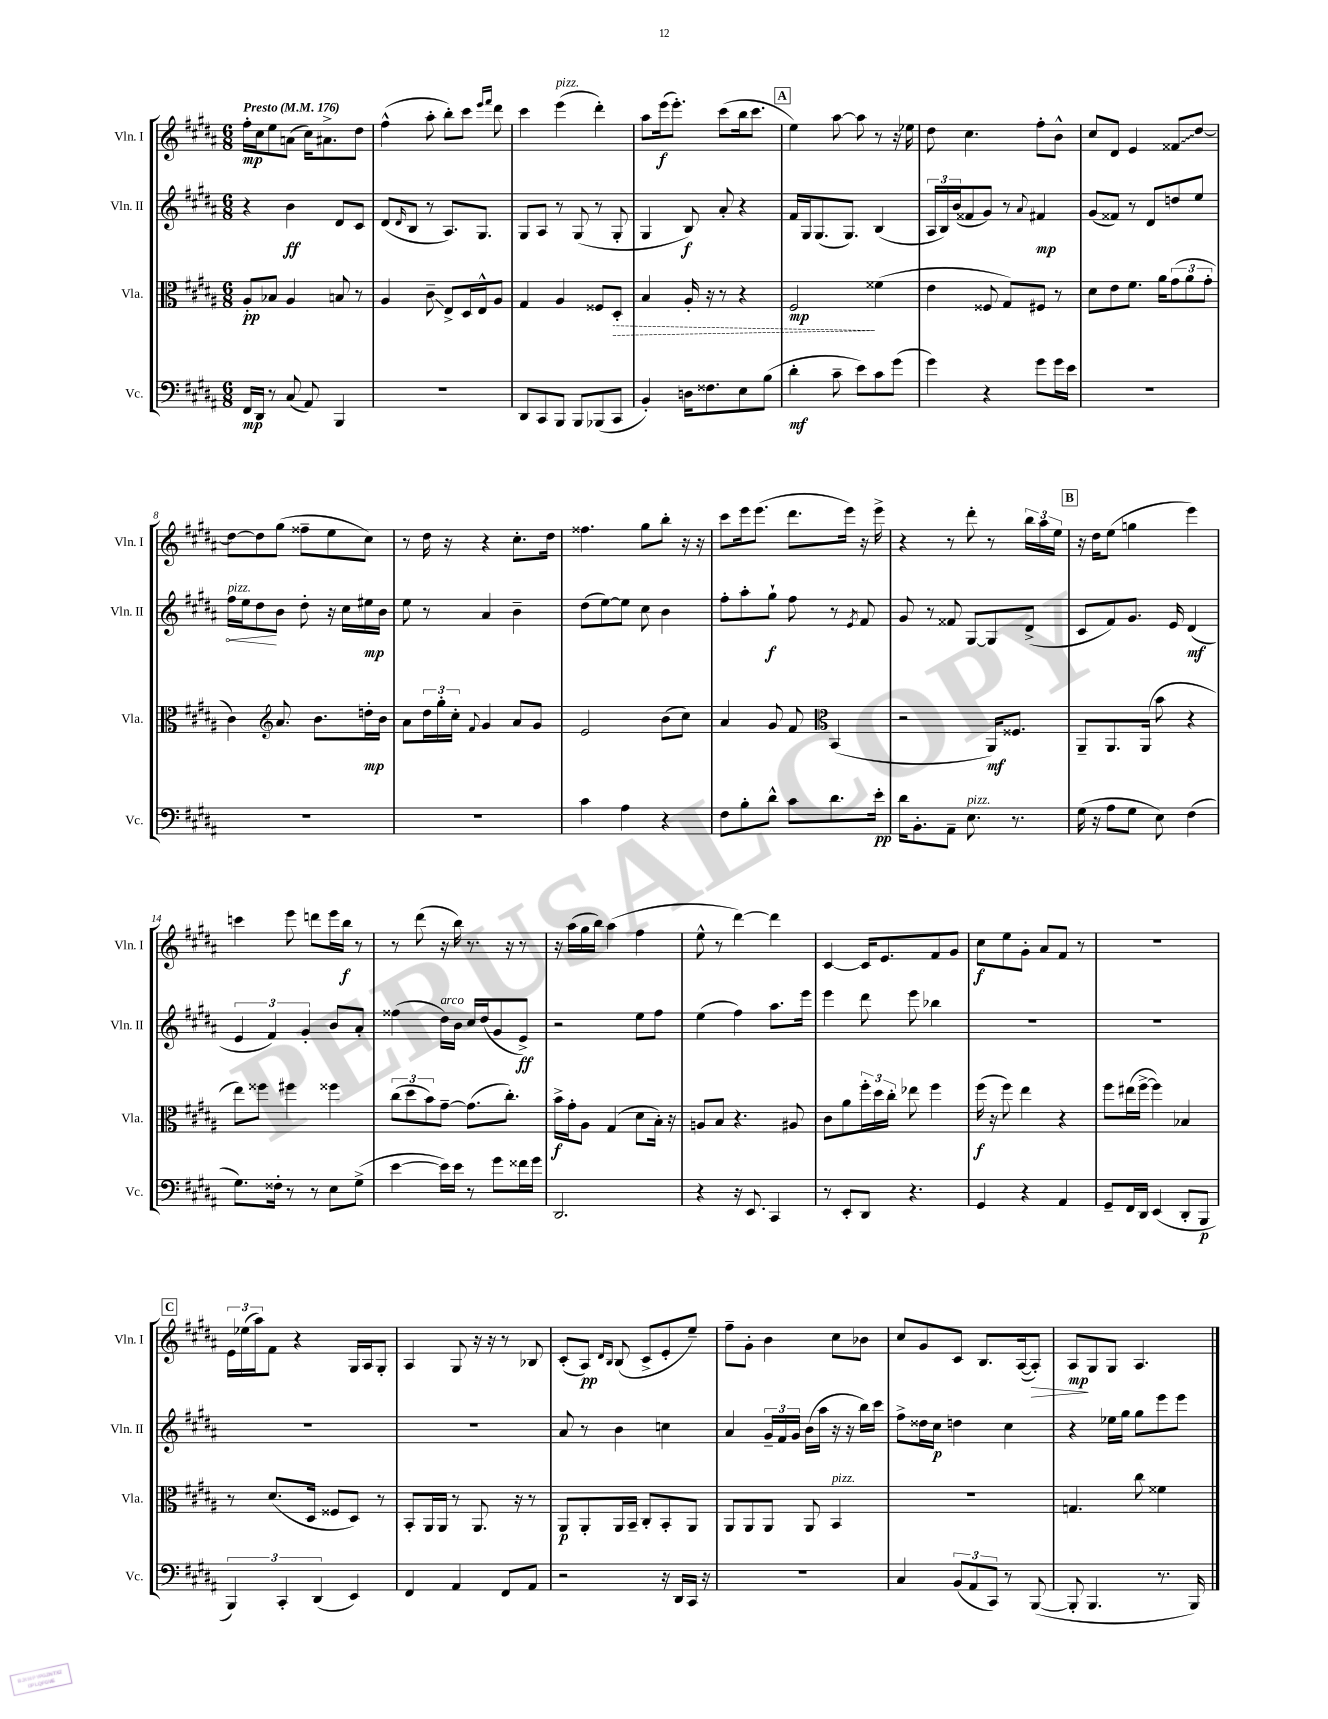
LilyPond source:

<<
\new StaffGroup <<
\new Staff = "s0" \with { instrumentName = "Vln. I" shortInstrumentName = "Vln. I" } {
    \clef treble \key b \major \numericTimeSignature \time 6/8 \tempo "Presto" 4 = 176
    fis''16-.\mp cis''16 e''8 a'8( cis''16) ais'8.-> dis''8 |
    fis''4-^( ais''8-. b''8-.) cis'''8 \grace { e'''16 fis'''16 } dis'''8 |
    cis'''4 e'''4^\markup { \italic "pizz." }( dis'''4-.) |
    ais''8 e'''16\f( e'''8.-.) cis'''8( b''16 cis'''8. |
    \mark \markup { \box "A" } e''4) ais''8~ ais''8 r8 r16 ees''16 |
    dis''8 cis''4. fis''8-. b'8-^ |
    cis''8 dis'8 e'4 \once \override Glissando.style = #'zigzag fisis'8\glissando dis''8~ |
    dis''8~ dis''8 gis''8( fisis''8-- e''8 cis''8) |
    r8 dis''16 r16 r4 cis''8.-. dis''16 |
    fisis''4. gis''8 b''8-. r16 r16 |
    cis'''8 e'''16 e'''8.( dis'''8. e'''16) r16 e'''16-> |
    r4 r8 dis'''8-. r8 \tuplet 3/2 { b''16 ais''16 e''16 } |
    \mark \markup { \box "B" } r16 dis''16 e''8( g''4 e'''4) |
    c'''4 e'''8 d'''8 e'''16 b''16\f r8 |
    r8 dis'''8( r16 b''16) r8. r16 r8 |
    r16 ais''16( gis''16 b''16) ais''4( fis''4 |
    e''8-^ r8 dis'''4~) dis'''4 |
    cis'4~ cis'16 e'8. fis'8 gis'8 |
    cis''8\f e''8 gis'8-. ais'8 fis'8 r8 |
    R2. |
    \mark \markup { \box "C" } \tuplet 3/2 { e'16 ees''16( ais''16) } fis'8 r4 gis16 ais16 gis8-. |
    ais4 gis8 r16 r16 r8 bes8 |
    cis'8-.( ais8\pp) \grace { dis'16 b16 } b8( cis'8-> e'8-. e''8--) |
    fis''8-- gis'8-. b'4 cis''8 bes'8 |
    cis''8 gis'8 cis'8 b8. ais16~( ais8-.\>) |
    ais8\mp\! gis8 gis8 ais4. \bar "|." |
}
\new Staff = "s1" \with { instrumentName = "Vln. II" shortInstrumentName = "Vln. II" } {
    \clef treble \key b \major \numericTimeSignature \time 6/8
    r4 b'4\ff dis'8 cis'8 |
    dis'8( \grace { dis'16 } b8 r8 ais8.) gis8. |
    gis8 ais8 r8 gis8( r8 gis8-. |
    gis4 b8\f) ais'8-. r4 |
    \mark \markup { \box "A" } fis'16 gis16 gis8.( gis8.) b4( |
    \tuplet 3/2 { ais16 b16) b'16( } fisis'8 gis'8) r8 \appoggiatura { ais'8 } fis'4\mp |
    gis'8( fisis'8) r8 dis'8 d''8 e''8 |
    \once \override Hairpin.circled-tip = ##t fis''16\<^\markup { \italic "pizz." } e''16 dis''8\! b'8 dis''8-. r16 cis''16 eis''16\mp b'16 |
    e''8 r8 ais'4 b'4-- |
    dis''8( e''8~) e''8 cis''8 b'4 |
    fis''8-. ais''8-. gis''8-!\f fis''8 r8 \acciaccatura { e'8 } fis'8 |
    gis'8 r8 fisis'8 gis8~ gis8 dis'8->( |
    \mark \markup { \box "B" } cis'8 fis'8) gis'8. e'16 dis'4\mf( |
    \tuplet 3/2 { e'4 fis'4) gis'4-. } b'8 ais'8-. |
    fisis''4( dis''16^\markup { \italic "arco" }) b'16 cis''16 dis''16( gis'8 e'8->\ff) |
    r2 e''8 fis''8 |
    e''4( fis''4) ais''8. e'''16 |
    e'''4 dis'''8 e'''8 bes''4 |
    R2. |
    R2. |
    \mark \markup { \box "C" } R2. |
    R2. |
    ais'8 r8 b'4 c''4 |
    ais'4 \tuplet 3/2 { gis'16-- fis'16 gis'16 } b'16( ais''16 r16 r16 b''16) cis'''16 |
    fis''8-> disis''16 cis''16\p d''4 cis''4 |
    r4 ees''16 gis''16 gis''8 e'''8 e'''8 \bar "|." |
}
\new Staff = "s2" \with { instrumentName = "Vla." shortInstrumentName = "Vla." } {
    \clef alto \key b \major \numericTimeSignature \time 6/8
    ais8-.\pp bes8 ais4 b8 r8 |
    ais4 cis'8--\glissando e8-> dis16 e16-^ ais8 |
    gis4 ais4 fisis8 \once \override Hairpin.style = #'dashed-line dis8-.\> |
    b4 ais16-. r16 r8 r4 |
    \mark \markup { \box "A" } fis2\mp\! fisis'4( |
    e'4 fisis8 gis8) fis8 r8 |
    dis'8 e'8 fis'8. ais'16 \tuplet 3/2 { gis'8( ais'8 gis'8-. } |
    cis'4) \clef treble ais'8. b'8. d''16-.\mp b'16 |
    ais'8 \tuplet 3/2 { dis''16 gis''16-. cis''16-. } \appoggiatura { fis'8 } gis'4 ais'8 gis'8 |
    e'2 b'8( cis''8) |
    ais'4 gis'8 fis'8 \clef alto b,4( |
    r2 ais,16\mf) fisis8. |
    \mark \markup { \box "B" } ais,8-- ais,8. ais,16( b'8 r4 |
    e''8) fisis''8 fis''4 fisis''4 |
    \tuplet 3/2 { cis''8( dis''8 b'8) } gis'8~-- gis'8.( cis''8.-.) |
    b'16->\f gis'16-. ais8 gis4( dis'8 b16-.) r16 |
    a8 b8 r4. ais8 |
    cis'8 ais'8 \tuplet 3/2 { fis''16-. dis''16 cis''16-. } ees''8 fis''4 |
    fis''16\f( r16 fis''8) e''4 r4 |
    fis''8 eis''16( fis''16~-> fis''4) bes4 |
    \mark \markup { \box "C" } r8 dis'8.( dis16 fisis8 dis8) r8 |
    b,8-. ais,16 ais,16 r8 ais,8. r16 r8 |
    ais,8\p ais,8-. ais,16 b,16-- cis8-. b,8-. ais,8 |
    ais,8 ais,8 ais,8 ais,8 b,4^\markup { \italic "pizz." } |
    R2. |
    g4. cis''8 fisis'4 \bar "|." |
}
\new Staff = "s3" \with { instrumentName = "Vc." shortInstrumentName = "Vc." } {
    \clef bass \key b \major \numericTimeSignature \time 6/8
    fis,16\mp dis,16 r8 cis8( ais,8) b,,4 |
    R2. |
    dis,8 cis,8 b,,8 b,,8 bes,,8( cis,8 |
    b,4-.) d16 fisis8. e8 b8( |
    \mark \markup { \box "A" } dis'4-.\mf cis'8-- e'8) cis'8 gis'8( |
    gis'4) r4 gis'8 gis'16 e'16 |
    R2. |
    R2. |
    R2. |
    cis'4 ais4 r4 |
    fis8 b8-. dis'8-^ cis'8 dis'8. e'16-.\pp |
    dis'16 b,8.-. ais,8-- e8.^\markup { \italic "pizz." } r8. |
    \mark \markup { \box "B" } gis16( r16 ais8 gis8 e8) fis4( |
    gis8.) fisis16-. r8 r8 e8 gis8->( |
    e'4~ e'16) e'16 r8 gis'8 fisis'16 gis'16 |
    dis,2. |
    r4 r16 e,8. cis,4 |
    r8 e,8-. dis,8 r4. |
    gis,4 r4 ais,4 |
    gis,8-- fis,16 dis,16 e,4( dis,8-. b,,8\p |
    \mark \markup { \box "C" } \tuplet 3/2 { b,,4) cis,4-. dis,4( } e,4) |
    fis,4 ais,4 fis,8 ais,8 |
    r2 r16 dis,16 cis,16 r16 |
    R2. |
    cis4 \tuplet 3/2 { b,8( ais,8 cis,8) } r8 b,,8~( |
    b,,8-. b,,4. r8. b,,16) \bar "|." |
}
>>
>>
